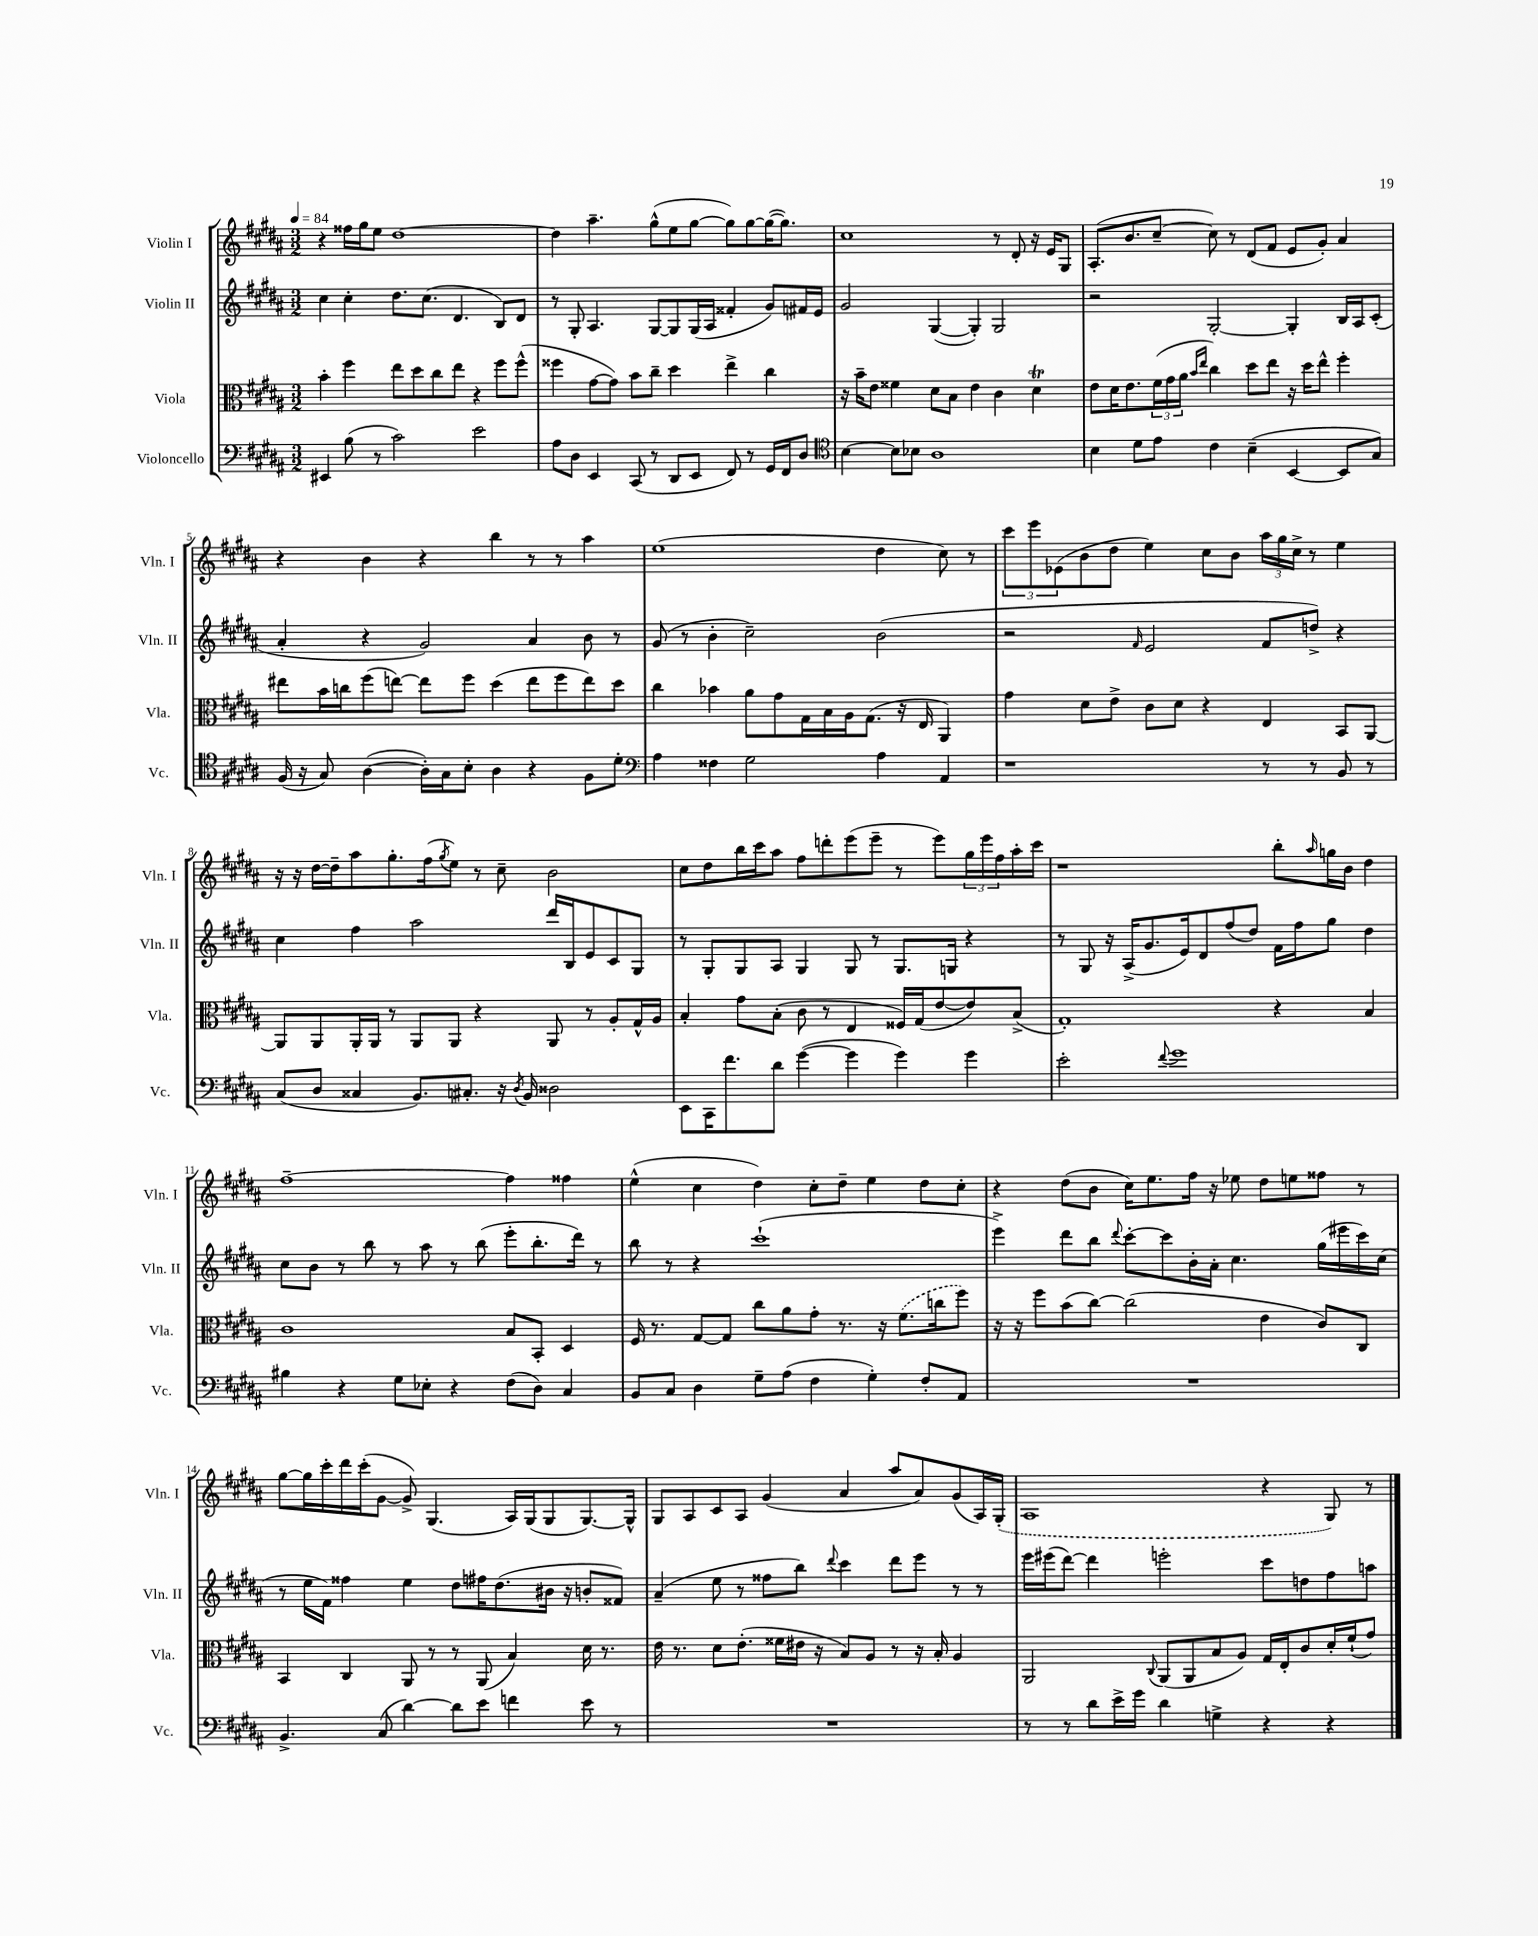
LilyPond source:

<<
\new StaffGroup <<
\new Staff = "s0" \with { instrumentName = "Violin I" shortInstrumentName = "Vln. I" } {
    \clef treble \key b \major \numericTimeSignature \time 3/2 \tempo 4 = 84
    r4 fisis''16 gis''16 e''8 dis''1~ |
    dis''4 ais''4.-- gis''8-^( e''8 gis''8~ gis''8) gis''8~ gis''16~( gis''8.) |
    cis''1 r8 dis'8-. r16 e'16 gis8 |
    ais8.-.( b'8. cis''8~-- cis''8) r8 dis'8( fis'8 e'8 gis'8-.) ais'4 |
    r4 b'4 r4 b''4 r8 r8 ais''4 |
    e''1( dis''4 cis''8) r8 |
    \tuplet 3/2 { cis'''8 e'''8 ees'8( } b'8 dis''8 e''4) cis''8 b'8 \tuplet 3/2 { ais''16 gis''16 cis''16-> } r8 e''4 |
    r16 r16 dis''16~ dis''16-- ais''8 gis''8.-. fis''16( \acciaccatura { gis''8 } e''8) r8 cis''8-- b'2 |
    cis''8 dis''8 b''16 cis'''16 ais''8 fis''8 d'''8-. e'''8( e'''8-- r8 e'''8) \tuplet 3/2 { gis''16 e'''16 fis''16 } ais''16-. cis'''16 |
    r1 b''8-. \grace { ais''16 } g''16 b'16 dis''4 |
    fis''1~-- fis''4 fisis''4 |
    e''4-^( cis''4 dis''4) cis''8-. dis''8-- e''4 dis''8 cis''8-. |
    r4 dis''8( b'8 cis''16) e''8. fis''16 r16 ees''8 dis''8 e''8 fisis''8 r8 |
    gis''8~ gis''16 cis'''16-. dis'''16 cis'''16-.( gis'8~ gis'8->) gis4.( ais16) gis16( gis8 gis8.~) gis16-^ |
    gis8 ais8 cis'8 ais8 gis'4( ais'4 ais''8 ais'8) gis'8( ais16) \once \slurDashed gis16-.( |
    ais1 r4 gis8) r8 \bar "|." |
}
\new Staff = "s1" \with { instrumentName = "Violin II" shortInstrumentName = "Vln. II" } {
    \clef treble \key b \major \numericTimeSignature \time 3/2
    cis''4 cis''4-. dis''8. cis''8.( dis'4. b8) dis'8 |
    r8 gis8-. ais4. gis8~ gis8 gis16( ais16 fisis'4-. gis'8) fis'16 e'16 |
    gis'2 gis4~( gis4-.) gis2 |
    r2 gis2~-. gis4-. b16 ais16 cis'8-.( |
    ais'4-. r4 gis'2) ais'4 b'8 r8 |
    gis'8( r8 b'4-. cis''2--) b'2( |
    r2 \grace { fis'16 } e'2 fis'8 d''8->) r4 |
    cis''4 fis''4 ais''2 dis'''16 b16 e'8 cis'8 gis8 |
    r8 gis8-. gis8 ais8 gis4 gis8 r8 gis8. g16 r4 |
    r8 gis8 r16 ais16->( gis'8. e'16) dis'8 fis''8( dis''8) fis'16 fis''16 gis''8 dis''4 |
    cis''8 b'8 r8 b''8 r8 ais''8 r8 b''8( e'''8-. b''8.-. dis'''16) r8 |
    b''8 r8 r4 cis'''1-!( |
    e'''4->) dis'''8 b''8 \appoggiatura { dis'''8 } cis'''8~-. cis'''8 b'16-. ais'16-. cis''4. gis''16( eis'''16 cis'''16) cis''16( |
    r8 e''16 fis'16) fisis''4 e''4 dis''8 fis''16 dis''8.( bis'16 r16 b'8-. fisis'8) |
    ais'4--( e''8 r8 fisis''8 b''8) \appoggiatura { dis'''8 } cis'''4 dis'''8 e'''8 r8 r8 |
    e'''16 eis'''16( dis'''8~) dis'''4 e'''2-. cis'''8 d''8 fis''8 a''8 \bar "|." |
}
\new Staff = "s2" \with { instrumentName = "Viola" shortInstrumentName = "Vla." } {
    \clef alto \key b \major \numericTimeSignature \time 3/2
    b'4-. fis''4 e''8 dis''8 cis''8 e''8 r4 fis''8 fis''8-^( |
    fisis''4 gis'8~ gis'8) b'8 cis''8-- dis''4 e''4-> cis''4 |
    r16 b'16-- e'8 fisis'4 dis'8 b8 e'4 cis'4 dis'4\trill |
    e'8 dis'16 e'8. \tuplet 3/2 { fis'16( gis'16 ais'16 } \grace { b'16 e''16 } cis''4) dis''8 e''8 r16 dis''16 e''8-^ fis''4-. |
    eis''8 b'16 c''16 fis''8( e''8~) e''8 fis''8 dis''4( e''8 fis''8 e''8) dis''8 |
    cis''4 bes'4 ais'8 gis'8 gis16 b16 ais16 gis8.( r16 e16 ais,4) |
    gis'4 dis'8 e'8-> cis'8 dis'8 r4 e4 b,8 ais,8~ |
    ais,8 ais,8 ais,16-. ais,16 r8 ais,8 ais,8 r4 ais,8 r8 ais8-. gis16-^ ais16 |
    b4-. gis'8 b8-.( cis'8 r8 e4 fisis16) gis16( e'8~ e'8) b8->( |
    gis1-.) r4 b4 |
    cis'1 b8 b,8-. dis4 |
    fis16 r8. gis8~ gis8 cis''8 ais'8 gis'8-. r8. r16 \once \slurDashed fis'8.( c''16 fis''8) |
    r16 r16 fis''8 b'8( cis''8~) cis''2( e'4 cis'8) cis8 |
    b,4 cis4 ais,8 r8 r8 ais,8( b4) dis'16 r8. |
    e'16 r8. dis'8 e'8.-.( fisis'16 eis'16 r16 b8) ais8 r8 r16 b16-. ais4 |
    ais,2 \appoggiatura { cis8 } ais,8( ais,8 b8 ais8) gis16 e16-. cis'8 dis'16-. fis'16-!( gis'8) \bar "|." |
}
\new Staff = "s3" \with { instrumentName = "Violoncello" shortInstrumentName = "Vc." } {
    \clef bass \key b \major \numericTimeSignature \time 3/2
    eis,4 b8( r8 cis'2) e'2 |
    ais8 dis8 e,4 cis,8( r8 dis,8 e,8 fis,8) r8 gis,16 fis,16 dis8 |
    \clef tenor b4~ b8 bes8 ais1 |
    b4 dis'8 e'8 cis'4 b4--( b,4~ b,8 gis8) |
    fis16( r16 gis8) ais4~( ais16-.) gis16 b8-. ais4 r4 fis8 dis'8-. |
    \clef bass ais4 fisis4 gis2 ais4 ais,4 |
    r1 r8 r8 b,8 r8 |
    cis8( dis8 cisis4 b,8.) cis8.-. r16 \acciaccatura { dis8 } b,16 disis2 |
    e,8 cis,16 fis'8. dis'8 gis'4~( gis'4 gis'4) gis'4 |
    e'2-. \appoggiatura { fis'8 } gis'1 |
    bis4 r4 gis8 ees8-. r4 fis8( dis8) cis4 |
    b,8 cis8 dis4 gis8-- ais8( fis4 gis4-.) fis8-. ais,8 |
    R1. |
    b,4.-> cis8( dis'4~) dis'8 e'8 f'4 e'8 r8 |
    R1. |
    r8 r8 dis'8 e'16-> gis'16 dis'4 g4-> r4 r4 \bar "|." |
}
>>
>>
